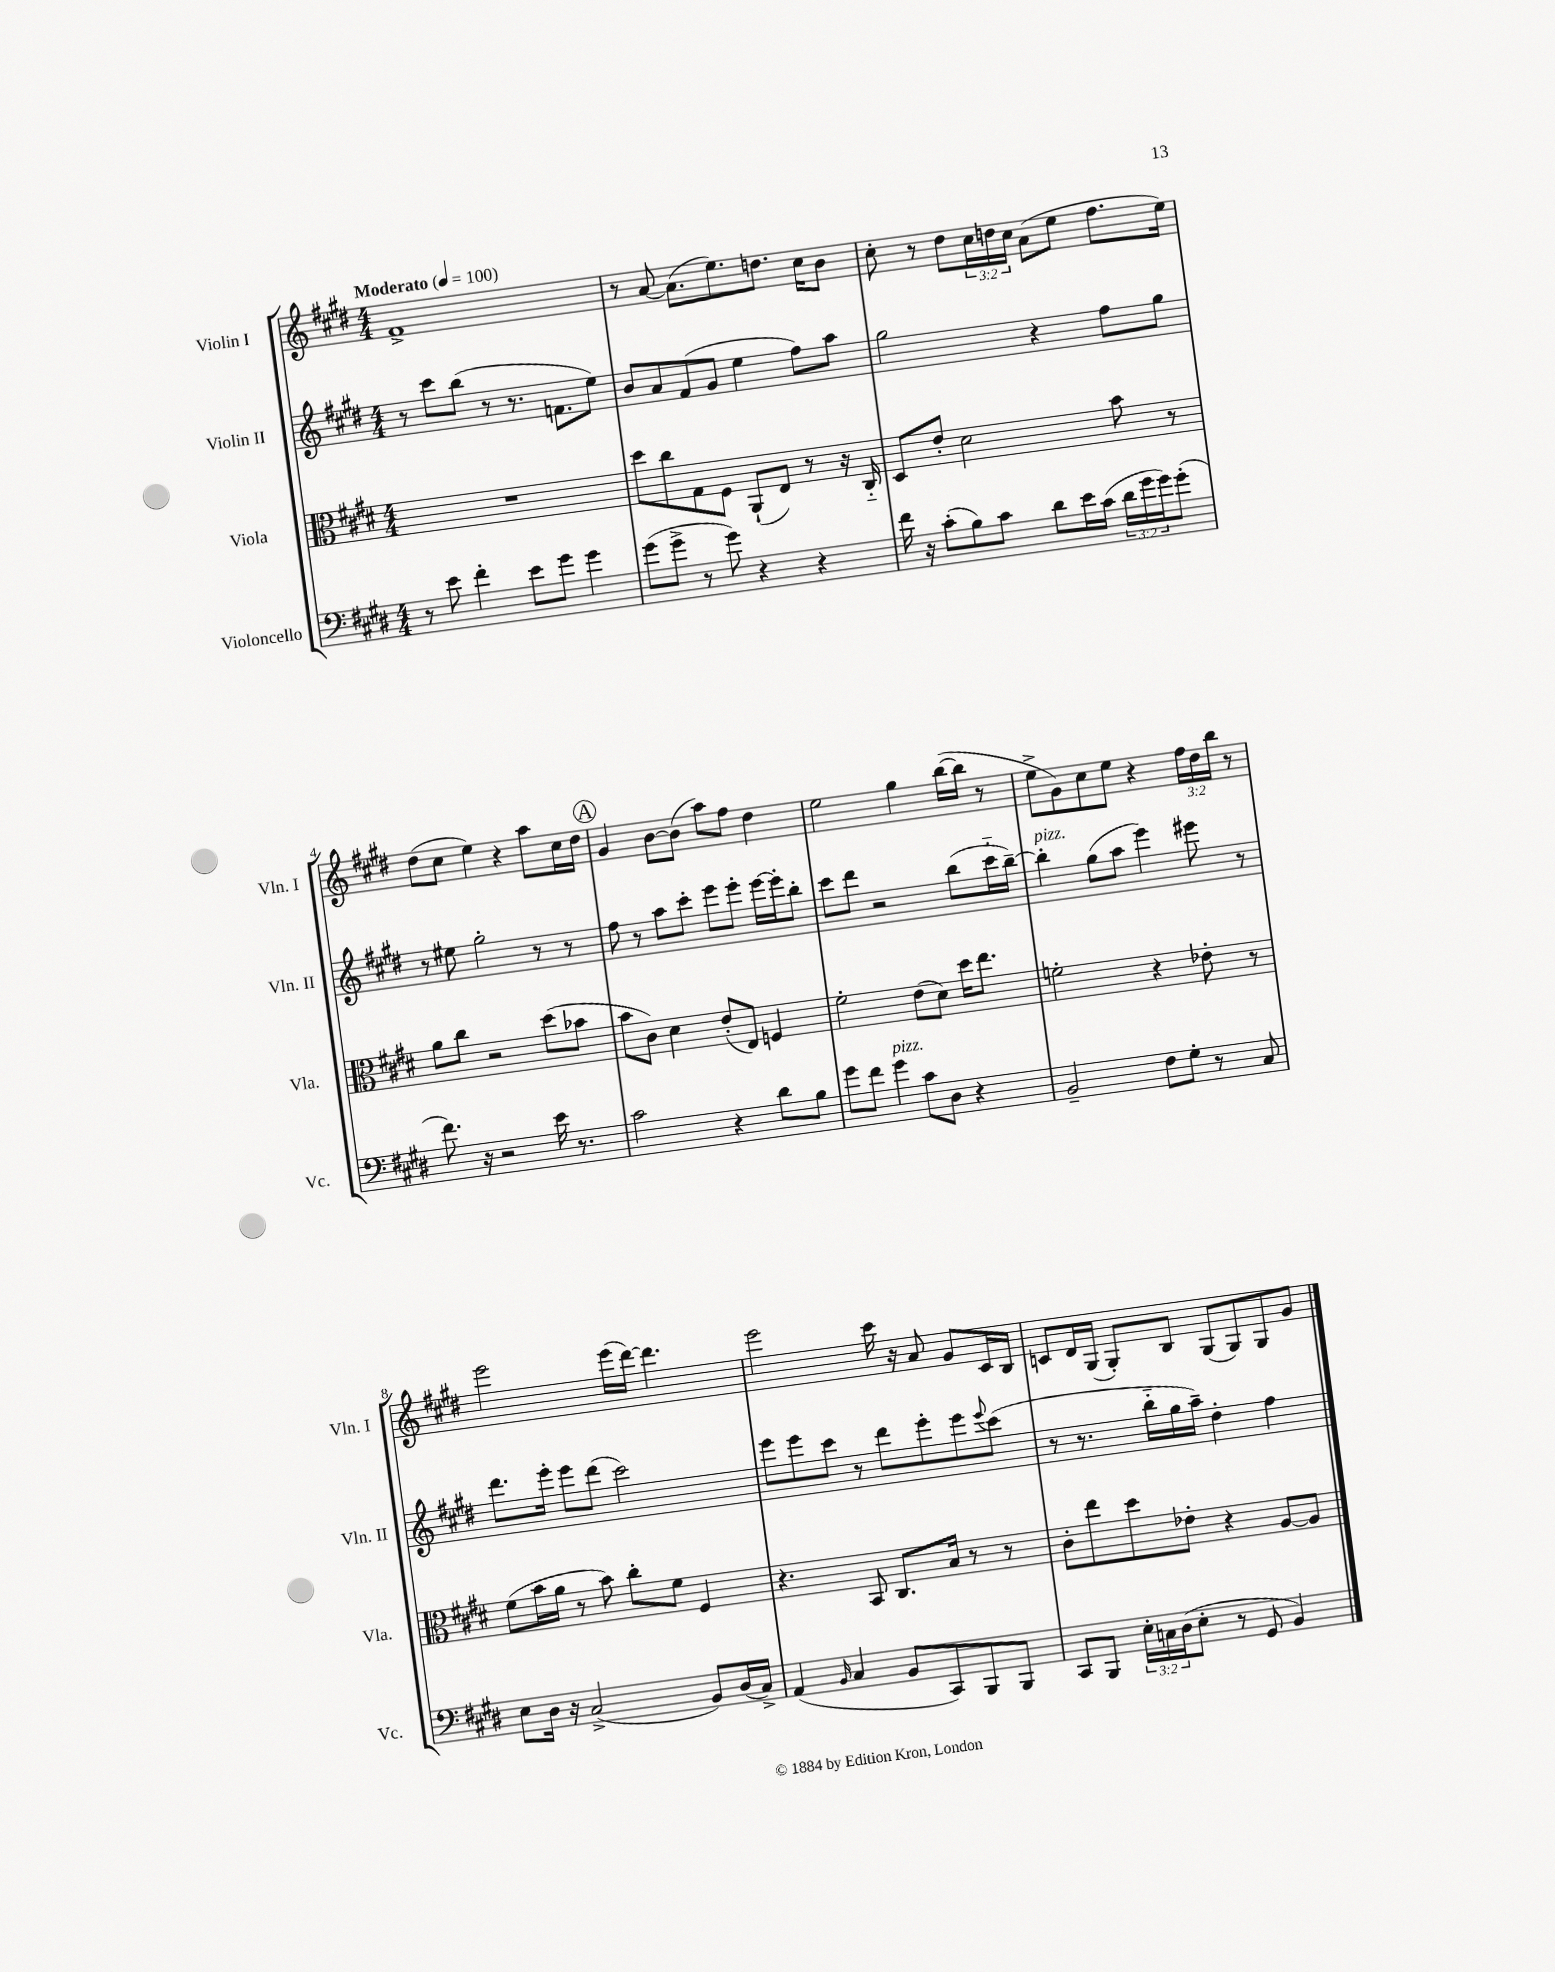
<<
\new StaffGroup <<
\new Staff = "s0" \with { instrumentName = "Violin I" shortInstrumentName = "Vln. I" } {
    \clef treble \key e \major \numericTimeSignature \time 4/4 \override Staff.TupletNumber.text = #tuplet-number::calc-fraction-text \tempo "Moderato" 4 = 100
    fis'1-> |
    r8 a'8~ a'8.( e''8.) d''8. cis''16 b'8 |
    cis''8-. r8 dis''8 \tuplet 3/2 { cis''16 d''16 cis''16 } a'8( e''8 fis''8. e''16) |
    dis''8( cis''8 e''4) r4 a''8 cis''16 dis''16 |
    \mark \markup { \circle "A" } gis'4 b'8~ b'8( a''8) fis''8 dis''4 |
    e''2 gis''4 b''16~( b''16 r8 |
    e''8-> gis'8) cis''8 e''8 r4 \tuplet 3/2 { fis''16 dis''16 b''16 } r8 |
    e'''2 e'''16( dis'''16~) dis'''4. |
    e'''2 cis'''16 r16 a'8 gis'8 cis'16 b16 |
    c'8 dis'16 gis16( gis8-.) b8 gis8( gis8) gis8 gis'8 \bar "|." |
}
\new Staff = "s1" \with { instrumentName = "Violin II" shortInstrumentName = "Vln. II" } {
    \clef treble \key e \major \numericTimeSignature \time 4/4
    r8 cis'''8 b''8( r8 r8. f'8. e''8) |
    b'8 a'8 fis'8( gis'8 e''4 fis''8) a''8 |
    gis''2 r4 fis''8 gis''8 |
    r8 eis''8 gis''2-. r8 r8 |
    \mark \markup { \circle "A" } fis''8 r8 a''8 cis'''8-. e'''8 e'''8-. e'''16~ e'''16-. b''8-. |
    cis'''8 dis'''8 r2 b''8( cis'''16-_ b''16~--) |
    b''4-.^\markup { \italic "pizz." } gis''8( a''8 e'''4) eis'''8 r8 |
    dis'''8. e'''16-. e'''8 dis'''8( cis'''2) |
    e'''8 e'''8 cis'''8 r8 dis'''8 e'''8-. e'''8 \appoggiatura { e'''8 } cis'''8( |
    r8 r8. b''16-_ gis''16 a''16--) dis''4-. fis''4 \bar "|." |
}
\new Staff = "s2" \with { instrumentName = "Viola" shortInstrumentName = "Vla." } {
    \clef alto \key e \major \numericTimeSignature \time 4/4
    R1 |
    dis''8 cis''8 gis8 fis8 a,8-!( e8) r8 r16 cis16-_ |
    dis8 e'8-. dis'2 b'8 r8 |
    a'8 cis''8 r2 dis''8( bes'8 |
    \mark \markup { \circle "A" } b'8 cis'8) dis'4 e'8-.( e8) f4 |
    fis'2-. e'8( dis'8) dis''16 e''8. |
    f'2-. r4 ees'8-. r8 |
    fis'8( b'16 a'16 r8 b'8) cis''8-. fis'8 fis4 |
    r4. b,8 cis8. b16 r8 r8 |
    cis'8-. e''8 dis''8 ees'8-. r4 a8~ a8 \bar "|." |
}
\new Staff = "s3" \with { instrumentName = "Violoncello" shortInstrumentName = "Vc." } {
    \clef bass \key e \major \numericTimeSignature \time 4/4 \override Staff.TupletNumber.text = #tuplet-number::calc-fraction-text
    r8 e'8 fis'4-. e'8 gis'8 gis'4 |
    gis'8( gis'8-> r8 gis'8) r4 r4 |
    fis'16 r16 cis'8-.( b8) cis'8 dis'8 e'16 cis'16( \tuplet 3/2 { dis'16 gis'16 gis'16) } gis'8-.( |
    fis'8.) r16 r2 e'16 r8. |
    \mark \markup { \circle "A" } cis'2 r4 dis'8 b8 |
    gis'8 fis'8 gis'4^\markup { \italic "pizz." } cis'8 dis8 r4 |
    b,2-- fis8 gis8-. r8 cis8 |
    e8 dis16 r16 cis2->( b,8) dis16( cis16->) |
    a,4( \grace { b,16 } cis4 b,8 cis,8) b,,8 b,,8 |
    cis,8 b,,8 \tuplet 3/2 { e16-. c16 dis16( } e8-. r8 gis,8 b,4) \bar "|." |
}
>>
>>
